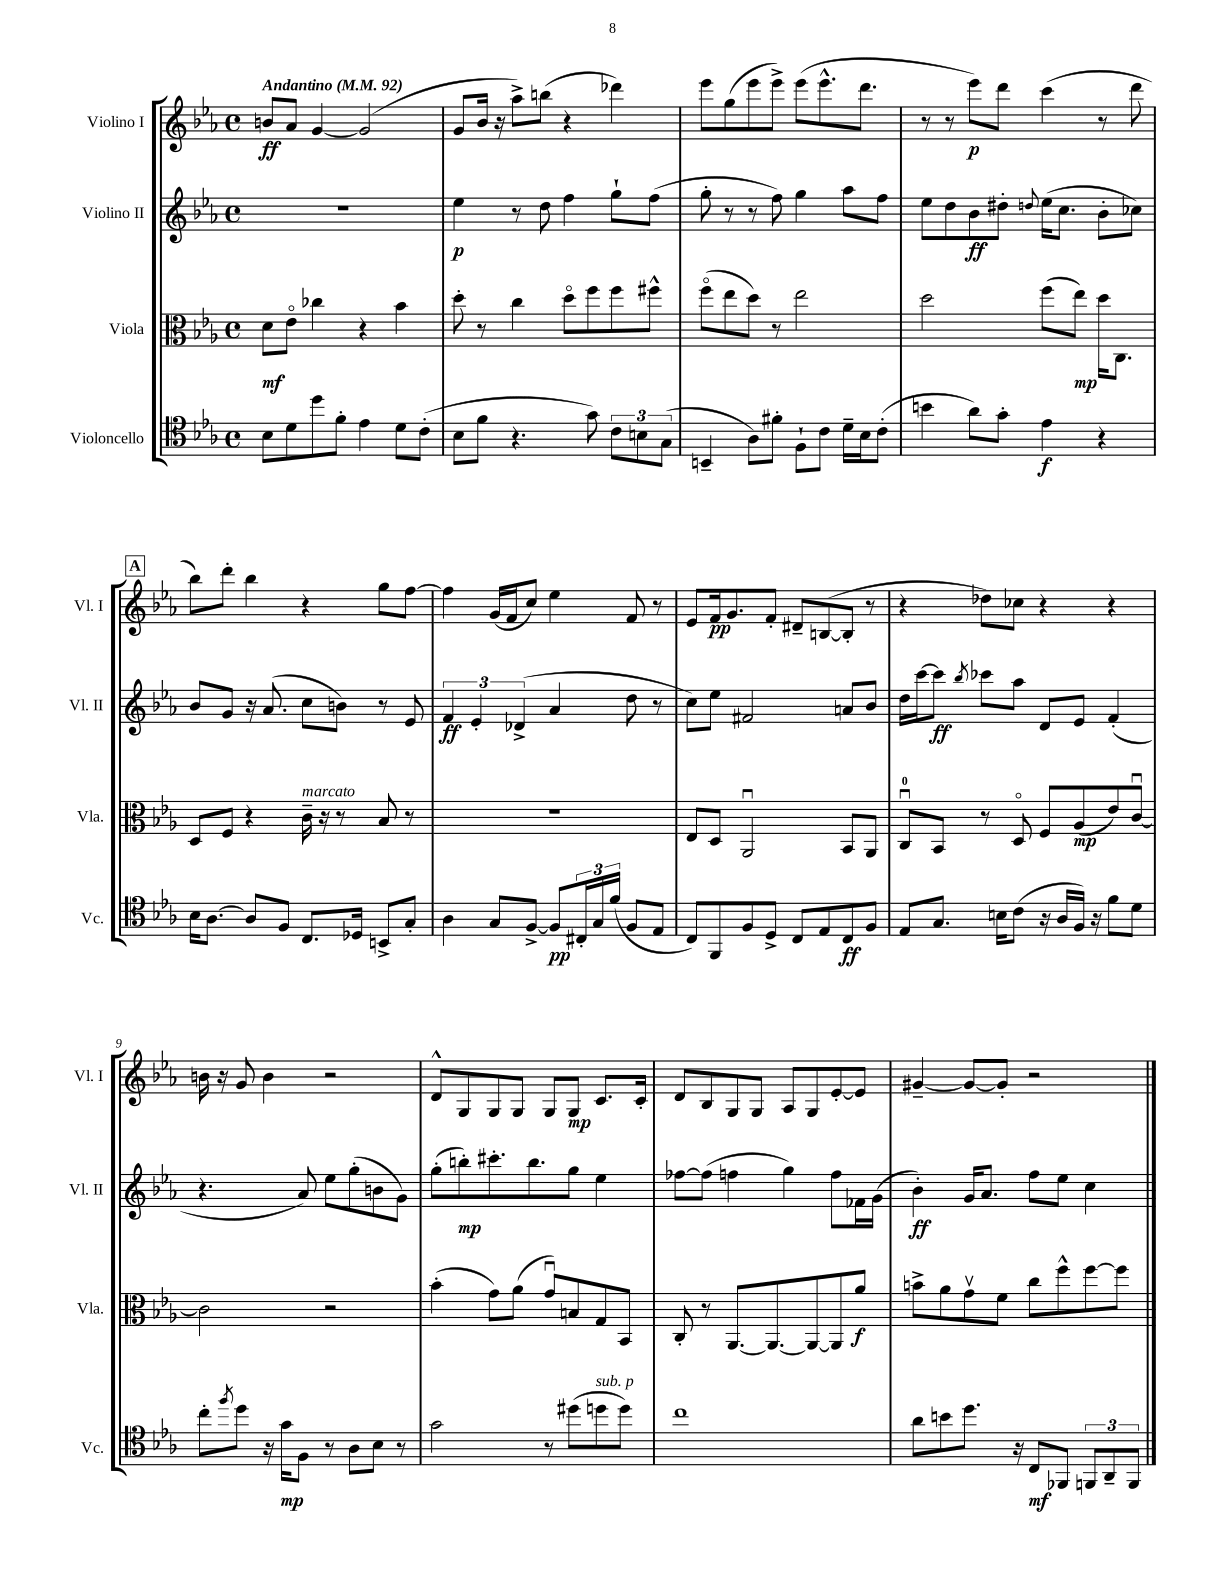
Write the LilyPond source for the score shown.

<<
\new StaffGroup <<
\new Staff = "s0" \with { instrumentName = "Violino I" shortInstrumentName = "Vl. I" } {
    \clef treble \key ees \major \defaultTimeSignature \time 4/4 \tempo "Andantino" 4 = 92
    b'8\ff aes'8 g'4~ g'2( |
    g'8 bes'16 r16 aes''8->) b''8( r4 des'''4) |
    ees'''8 g''8( ees'''8 ees'''8->) ees'''8( ees'''8.-^ d'''8. |
    r8 r8 ees'''8\p) d'''8 c'''4( r8 d'''8 |
    \mark \markup { \box "A" } bes''8) d'''8-. bes''4 r4 g''8 f''8~ |
    f''4 g'16( f'16 c''8) ees''4 f'8 r8 |
    ees'8 f'16\pp g'8. f'8-. dis'8-- b8~( b8-. r8 |
    r4 des''8) ces''8 r4 r4 |
    b'16 r16 g'8 b'4 r2 |
    d'8-^ g8 g8 g8 g8 g8\mp c'8. c'16-. |
    d'8 bes8 g8 g8 aes8 g8 ees'8~-. ees'8 |
    gis'4~-- gis'8~ gis'8-. r2 \bar "|." |
}
\new Staff = "s1" \with { instrumentName = "Violino II" shortInstrumentName = "Vl. II" } {
    \clef treble \key ees \major \defaultTimeSignature \time 4/4
    R1 |
    ees''4\p r8 d''8 f''4 g''8-! f''8( |
    g''8-. r8 r8 f''8) g''4 aes''8 f''8 |
    ees''8 d''8 bes'8\ff dis''8-. \appoggiatura { d''8 } ees''16( c''8. bes'8-. ces''8) |
    \mark \markup { \box "A" } bes'8 g'8 r16 aes'8.( c''8 b'8) r8 ees'8 |
    \tuplet 3/2 { f'4\ff ees'4-. des'4->( } aes'4 d''8 r8 |
    c''8) ees''8 fis'2 a'8 bes'8 |
    d''16 c'''16~ c'''8\ff \acciaccatura { bes''8 } ces'''8 aes''8 d'8 ees'8 f'4-.( |
    r4. aes'8) ees''8 g''8-.( b'8 g'8) |
    g''8-.( b''8-.\mp) cis'''8.-. b''8. g''8 ees''4 |
    fes''8~ fes''8( f''4 g''4) f''8 fes'16 g'16( |
    bes'4-.\ff) g'16 aes'8. f''8 ees''8 c''4 \bar "|." |
}
\new Staff = "s2" \with { instrumentName = "Viola" shortInstrumentName = "Vla." } {
    \clef alto \key ees \major \defaultTimeSignature \time 4/4
    d'8\mf ees'8\flageolet ces''4 r4 bes'4 |
    d''8-. r8 c''4 d''8\flageolet f''8 f''8 fis''8-^ |
    f''8\flageolet( ees''8 d''8) r8 ees''2 |
    d''2 f''8( ees''8\mp) d''16 c8. |
    \mark \markup { \box "A" } d8 f8 r4 c'16--^\markup { \italic "marcato" } r16 r8 bes8 r8 |
    r1 |
    ees8 d8 aes,2\downbow bes,8 aes,8 |
    c8-0\downbow bes,8 r8 d8\flageolet f8 aes8\mp( ees'8) c'8~\downbow |
    c'2 r2 |
    bes'4-.( g'8) aes'8( g'8\downbow) b8 g8 bes,8 |
    c8-. r8 aes,8.~ aes,8.~ aes,8~ aes,8 aes'8\f |
    b'8-> aes'8 g'8\upbow f'8 c''8 f''8-^ f''8~ f''8 \bar "|." |
}
\new Staff = "s3" \with { instrumentName = "Violoncello" shortInstrumentName = "Vc." } {
    \clef tenor \key ees \major \defaultTimeSignature \time 4/4
    bes8 d'8 d''8 f'8-. ees'4 d'8 c'8-.( |
    bes8 f'8 r4. g'8) \tuplet 3/2 { c'8 b8 g8( } |
    b,4-- aes8) fis'8-. f8-! c'8 d'16-- bes16 c'8-.( |
    b'4 aes'8) g'8-. ees'4\f r4 |
    \mark \markup { \box "A" } bes16 aes8.~ aes8 f8 c8. des16 b,8-> g8-. |
    aes4 g8 f8~-> f8\pp \tuplet 3/2 { cis16-. g16 f'16( } f8 ees8 |
    c8) f,8 f8 d8-> c8 ees8 c8\ff f8 |
    ees8 g8. b16 c'8( r16 aes16 f16) r16 f'8 d'8 |
    c''8-. \acciaccatura { f''8 } d''8 r16 g'16\mp f8 r8 aes8 bes8 r8 |
    g'2 r8 dis''8( d''8^\markup { \italic "sub. p" } d''8) |
    c''1 |
    aes'8 b'8 d''8. r16 c8\mf fes,8 \tuplet 3/2 { f,8 aes,8-- f,8 } \bar "|." |
}
>>
>>
